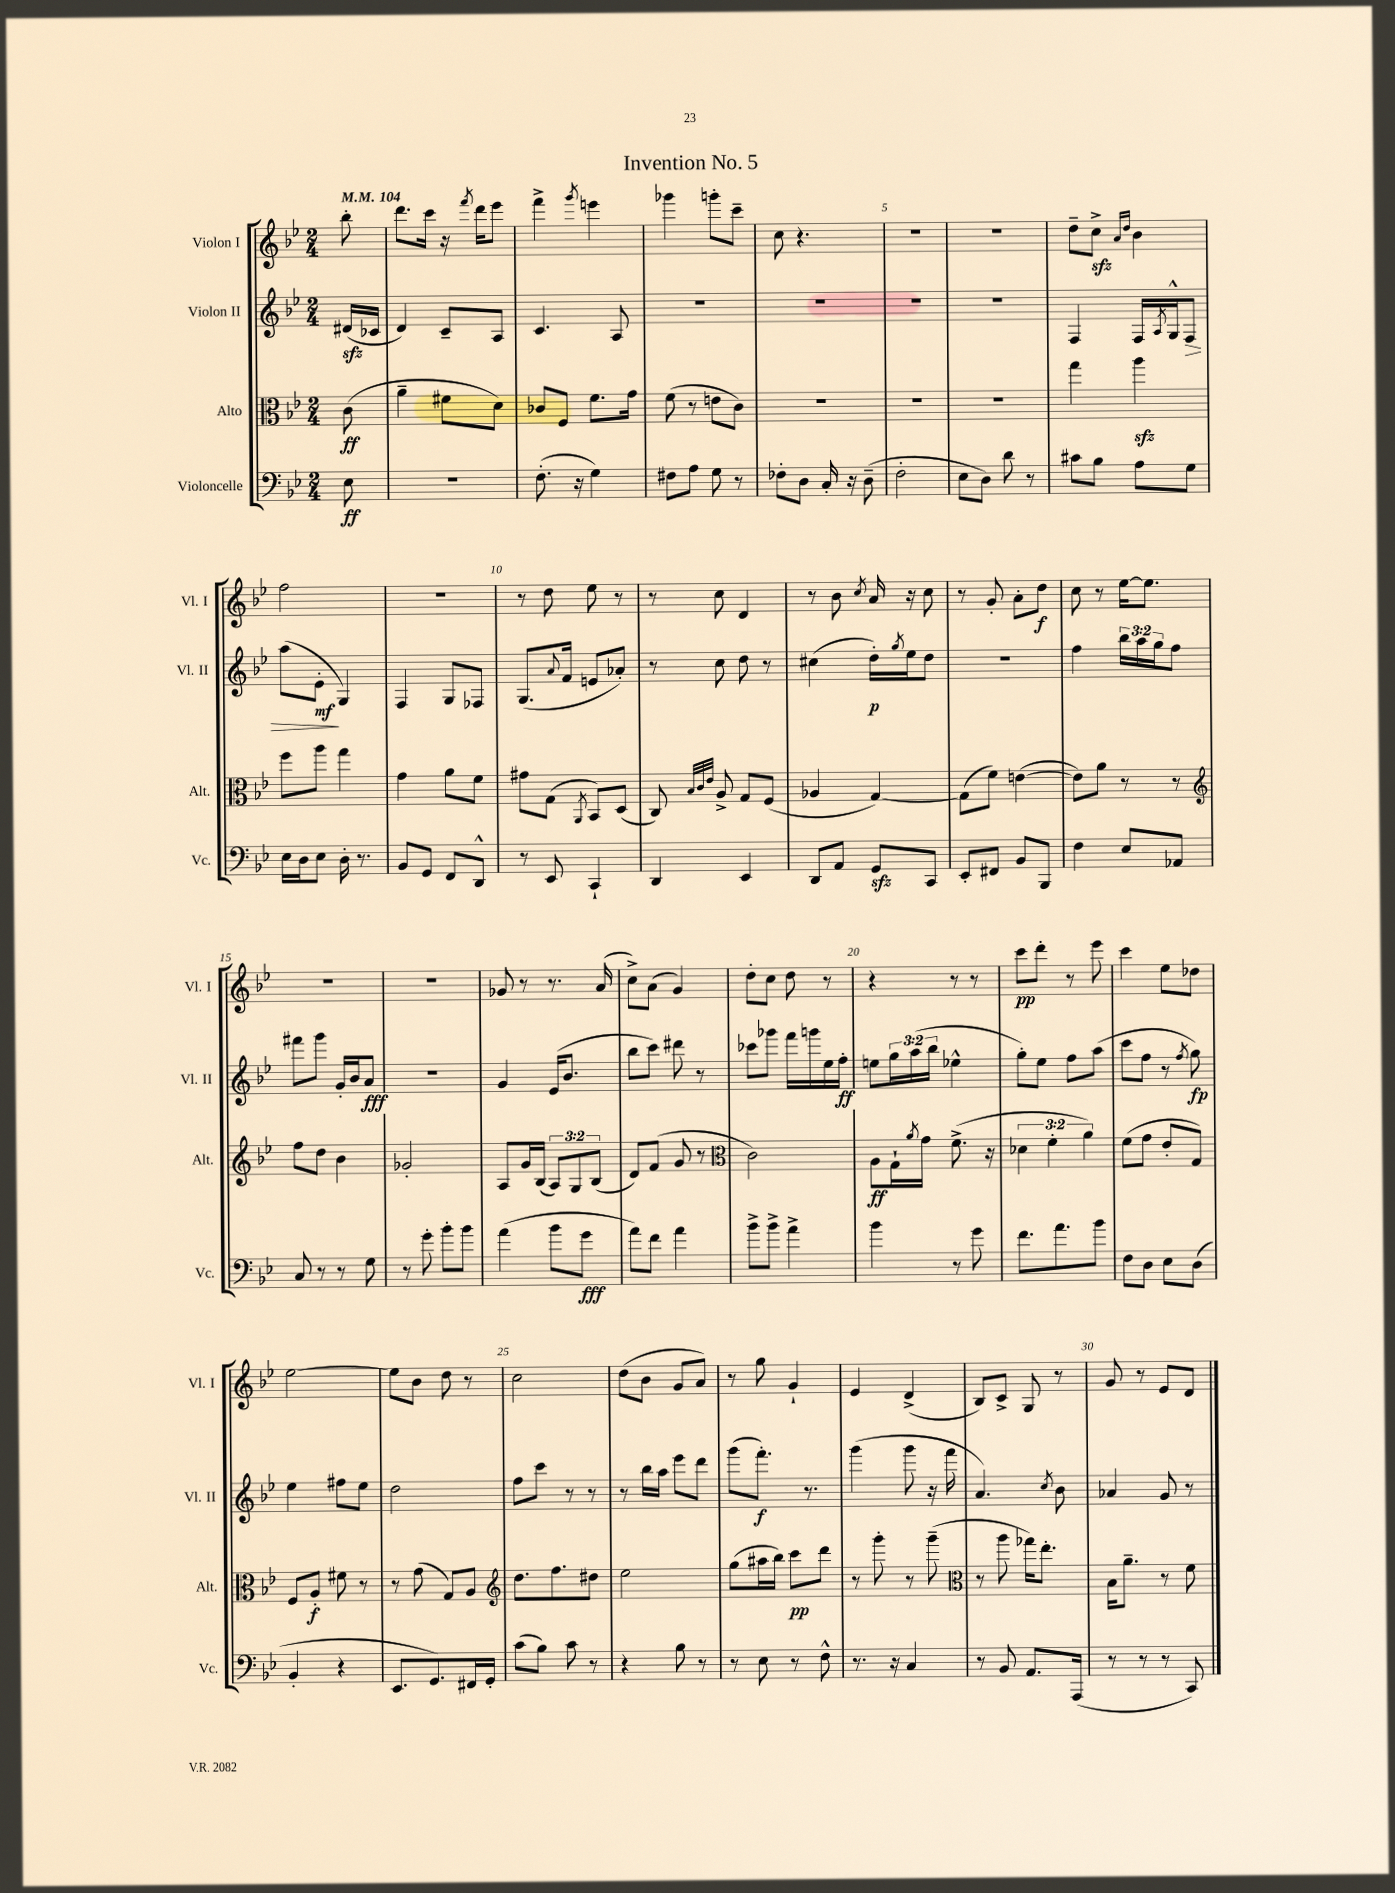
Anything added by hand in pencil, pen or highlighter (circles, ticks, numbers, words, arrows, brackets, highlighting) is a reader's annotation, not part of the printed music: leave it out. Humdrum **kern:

**kern	**dynam	**kern	**dynam	**kern	**dynam	**kern	**dynam
*part4	*part4	*part3	*part3	*part2	*part2	*part1	*part1
*staff4	*staff4	*staff3	*staff3	*staff2	*staff2	*staff1	*staff1
*I"Violoncelle	*	*I"Alto	*	*I"Violon II	*	*I"Violon I	*
*I'Vc.	*	*I'Alt.	*	*I'Vl. II	*	*I'Vl. I	*
*clefF4	*	*clefC3	*	*clefG2	*	*clefG2	*
*k[b-e-]	*	*k[b-e-]	*	*k[b-e-]	*	*k[b-e-]	*
*M2/4	*	*M2/4	*	*M2/4	*	*M2/4	*
*MM104	*	*MM104	*	*MM104	*	*MM104	*
=	=	=	=	=	=	=	=
8E-\	ff	(8c\	ff	(16d#Xzz/LL	.	8bb-'\	.
.	.	.	.	16c-X/JJ	.	.	.
=1	=1	=1	=1	=1	=1	=1	=1
2r	.	4a~\	.	4d/)	.	8.ddd\L	.
.	.	.	.	.	.	16ccc\Jk	.
.	.	8f#X\L	.	8c~/L	.	16r	.
.	.	.	.	.	.	8qfff/	.
.	.	.	.	.	.	16ddd\KL	.
.	.	8d\J)	.	8A/J	.	8eee-\J	.
=2	=2	=2	=2	=2	=2	=2	=2
(8.F'\	.	8c-X/L	.	4.c/	.	4fff^\	.
.	.	8F/J	.	.	.	.	.
16r	.	.	.	.	.	.	.
.	.	.	.	.	.	8qggg/	.
4G\)	.	8.f\L	.	.	.	4eeen\	.
.	.	.	.	8A/	.	.	.
.	.	16g\Jk	.	.	.	.	.
=3	=3	=3	=3	=3	=3	=3	=3
8F#X\L	.	(8f\	.	2r	.	4ggg-X\	.
8A\J	.	8r	.	.	.	.	.
8G\	.	8en\L	.	.	.	8gggn'\L	.
8r	.	8c\J)	.	.	.	8ccc~\J	.
=4	=4	=4	=4	=4	=4	=4	=4
8F-X'\L	.	2r	.	2r	.	8cc\	.
8D\J	.	.	.	.	.	4.r	.
16C'/	.	.	.	.	.	.	.
16r	.	.	.	.	.	.	.
(8D~\	.	.	.	.	.	.	.
=5	=5	=5	=5	=5	=5	=5	=5
2F'\	.	2r	.	2r	.	2r	.
=6	=6	=6	=6	=6	=6	=6	=6
8E-\L	.	2r	.	2r	.	2r	.
8D\J)	.	.	.	.	.	.	.
8d\	.	.	.	.	.	.	.
8r	.	.	.	.	.	.	.
=7	=7	=7	=7	=7	=7	=7	=7
8c#X\L	.	4gg\	.	4F/	.	8dd~\L	.
8B-\J	.	.	.	.	.	8cczz^\J	.
.	.	.	.	.	.	16qqa/LL	.
.	.	.	.	.	.	16qqdd/JJ	.
8A\L	.	4aazz\	.	16F/LL	.	4b-\	.
.	.	.	.	8qA/	.	.	.
.	.	.	.	16G^^/J	.	.	.
!	!	!	!	!	!LO:HP:b	!	!
8G\J	.	.	.	8F/J	>	.	.
!!LO:LB:g=z
=8	=8	=8	=8	=8	=8	=8	=8
16E-\LL	.	8ff\L	.	(8aa\L	.	2ff\	.
16D\J	.	.	.	.	.	.	.
8E-\J	.	8aa\J	.	8e-'\J	mf	.	.
16D'\	.	4gg\	.	4G/)	]	.	.
8.r	.	.	.	.	.	.	.
=9	=9	=9	=9	=9	=9	=9	=9
8BB-/L	.	4g\	.	4F/	.	2r	.
8GG/J	.	.	.	.	.	.	.
8FF/L	.	8a\L	.	8G/L	.	.	.
8DD^^/J	.	8f\J	.	8F-X/J	.	.	.
=10	=10	=10	=10	=10	=10	=10	=10
8r	.	8g#X\L	.	(8.G/L	.	8r	.
8EE-/	.	(8G\J	.	.	.	8dd\	.
.	.	.	.	8qqa/	.	.	.
.	.	.	.	16f/Jk	.	.	.
.	.	8qAA/	.	.	.	.	.
4CC`/	.	8BB-/L)	.	8en/L	.	8ee-\	.
.	.	(8D/J	.	8a-X'/J)	.	8r	.
=11	=11	=11	=11	=11	=11	=11	=11
4DD/	.	8C/)	.	8r	.	8r	.
.	.	32qqB-/LLL	.	.	.	.	.
.	.	32qqc/	.	.	.	.	.
.	.	32qqe-/JJJ	.	.	.	.	.
.	.	8A^/	.	8cc\	.	8cc\	.
4EE-/	.	8G/L	.	8dd\	.	4d/	.
.	.	(8F/J	.	8r	.	.	.
=12	=12	=12	=12	=12	=12	=12	=12
8DD/L	.	4A-X/	.	(4cc#X\	.	8r	.
8AA/J	.	.	.	.	.	8b-\	.
.	.	.	.	.	.	8qcc/	.
8GGzz/L	.	[4G/)	.	16dd'\LL)	p	16a/	.
.	.	.	.	8qgg/	.	.	.
.	.	.	.	16ee-\J	.	16r	.
8CC/J	.	.	.	8dd\J	.	8cc\	.
=13	=13	=13	=13	=13	=13	=13	=13
8EE-'/L	.	(8G\L]	.	2r	.	8r	.
8FF#X/J	.	8f\J)	.	.	.	8g'/	.
8BB-/L	.	([4en\	.	.	.	8a'\L	.
8BBB-/J	.	.	.	.	.	8dd\J	f
=14	=14	=14	=14	=14	=14	=14	=14
4F\	.	8e\L])	.	4ff\	.	8cc\	.
.	.	8a\J	.	.	.	8r	.
8E-/L	.	8r	.	24bb-\LL	.	[16ee-\KL	.
.	.	.	.	24aa\	.	.	.
.	.	.	.	.	.	8.ee-\J]	.
.	.	.	.	24gg\J	.	.	.
8AA-X/J	.	8r	.	8ff\J	.	.	.
!!LO:LB:g=z
=15	=15	=15	=15	=15	=15	=15	=15
*	*	*clefG2	*	*	*	*	*
8C/	.	8ff\L	.	8fff#X\L	.	2r	.
8r	.	8dd\J	.	8ggg\J	.	.	.
8r	.	4b-\	.	16g'/LL	.	.	.
.	.	.	.	16b-/J	.	.	.
8G\	.	.	.	8a/J	fff	.	.
=16	=16	=16	=16	=16	=16	=16	=16
8r	.	2g-X'/	.	2r	.	2r	.
8g'\	.	.	.	.	.	.	.
8b-'\L	.	.	.	.	.	.	.
8b-\J	.	.	.	.	.	.	.
=17	=17	=17	=17	=17	=17	=17	=17
(4a\	.	8A/L	.	4g/	.	8g-X/	.
.	.	16g/L	.	.	.	8r	.
.	.	(16B-/JJ	.	.	.	.	.
8b-\L	.	12A/L)	.	(16e-/KL	.	8.r	.
.	.	.	.	8.b-/J	.	.	.
.	.	12G/	.	.	.	.	.
8g\J	fff	.	.	.	.	.	.
.	.	(12B-/J	.	.	.	.	.
.	.	.	.	.	.	(16a/	.
=18	=18	=18	=18	=18	=18	=18	=18
8a\L)	.	8d/L)	.	8bb-\L	.	8cc^\L)	.
8f\J	.	(8f/J	.	8ccc\J)	.	(8a\J	.
4a\	.	8g/	.	8ddd#X\	.	4g/)	.
.	.	8r	.	8r	.	.	.
=19	=19	=19	=19	=19	=19	=19	=19
*	*	*clefC3	*	*	*	*	*
8b-^\L	.	2c\)	.	8ccc-X\L	.	8dd'\L	.
8b-^\J	.	.	.	8ggg-X\J	.	8cc\J	.
4a^\	.	.	.	16fff\LL	.	8dd\	.
.	.	.	.	16gggn\	.	.	.
.	.	.	.	16ee-\	.	8r	.
.	.	.	.	16ff'\JJ	ff	.	.
=20	=20	=20	=20	=20	=20	=20	=20
4b-\	.	8A\L	ff	8een\L	.	4r	.
.	.	16G`\L	.	24gg\L	.	.	.
.	.	.	.	(24aa\	.	.	.
.	.	8qa/	.	.	.	.	.
.	.	16g\JJ	.	.	.	.	.
.	.	.	.	24bb-\JJ	.	.	.
8r	.	(8.f^\	.	4ee-X^^\	.	8r	.
8g\	.	.	.	.	.	8r	.
.	.	16r	.	.	.	.	.
=21	=21	=21	=21	=21	=21	=21	=21
8.f\L	.	6d-X\	.	8gg'\L)	.	8ccc\L	pp
.	.	.	.	8ee-\J	.	8ddd'\J	.
.	.	6f'\	.	.	.	.	.
8.a\	.	.	.	.	.	.	.
.	.	.	.	8ff\L	.	8r	.
.	.	6a\)	.	.	.	.	.
8b-\J	.	.	.	(8aa\J	.	8eee-\	.
=22	=22	=22	=22	=22	=22	=22	=22
8F\L	.	(8f\L	.	8ccc\L	.	4ccc\	.
8D\J	.	8g\J	.	8ff\J	.	.	.
8E-\L	.	8e-'/L	.	8r	.	8ee-\L	.
.	.	.	.	8qff/	.	.	.
(8D\J	.	8G/J)	.	8gg\)	fp	8dd-X\J	.
!!LO:LB:g=z
=23	=23	=23	=23	=23	=23	=23	=23
4BB-'/	.	8F/L	.	4ee-\	.	[2ee-\	.
.	.	8A'/J	f	.	.	.	.
4r	.	8f#X\	.	8ff#X\L	.	.	.
.	.	8r	.	8ee-\J	.	.	.
=24	=24	=24	=24	=24	=24	=24	=24
8.EE-/L	.	8r	.	2dd\	.	8ee-\L]	.
.	.	(8g\	.	.	.	8b-\J	.
8.GG/)	.	.	.	.	.	.	.
.	.	8G/L)	.	.	.	8dd\	.
16FF#X/L	.	8A/J	.	.	.	8r	.
16GG'/JJ	.	.	.	.	.	.	.
=25	=25	=25	=25	=25	=25	=25	=25
*	*	*clefG2	*	*	*	*	*
(8c\L	.	8.dd\L	.	8ff\L	.	2cc\	.
8B-\J)	.	.	.	8ccc\J	.	.	.
.	.	8.ff\	.	.	.	.	.
8c\	.	.	.	8r	.	.	.
8r	.	8dd#X\J	.	8r	.	.	.
=26	=26	=26	=26	=26	=26	=26	=26
4r	.	2ee-\	.	8r	.	(8dd\L	.
.	.	.	.	16bb-\LL	.	8b-\J	.
.	.	.	.	16aa\JJ	.	.	.
8B-\	.	.	.	8eee-\L	.	8g/L	.
8r	.	.	.	8ddd\J	.	8a/J)	.
=27	=27	=27	=27	=27	=27	=27	=27
8r	.	(8gg\L	.	(8ggg\L	.	8r	.
8E-\	.	16aa#X\L	.	8.fff'\J)	f	8gg\	.
.	.	16bb-\JJ)	.	.	.	.	.
8r	.	8ccc\L	pp	.	.	4g`/	.
.	.	.	.	8.r	.	.	.
8F^^\	.	8ddd\J	.	.	.	.	.
=28	=28	=28	=28	=28	=28	=28	=28
8.r	.	8r	.	(4ggg\	.	4e-/	.
.	.	8ggg'\	.	.	.	.	.
16r	.	.	.	.	.	.	.
4C/	.	8r	.	8ggg\	.	(4d^/	.
.	.	(8ggg~\	.	16r	.	.	.
.	.	.	.	16fff\	.	.	.
=29	=29	=29	=29	=29	=29	=29	=29
*	*	*clefC3	*	*	*	*	*
8r	.	8r	.	4.a/)	.	8B-/L)	.
8BB-/	.	8aa\	.	.	.	8c^/J	.
8.AA/L	.	16gg-X\KL)	.	.	.	8G/	.
.	.	8.ee-'\J	.	.	.	.	.
.	.	.	.	8qcc/	.	.	.
.	.	.	.	8b-\	.	8r	.
(16AAA/Jk	.	.	.	.	.	.	.
=30	=30	=30	=30	=30	=30	=30	=30
8r	.	16B-\KL	.	4a-X/	.	8g/	.
.	.	8.a~\J	.	.	.	.	.
8r	.	.	.	.	.	8r	.
8r	.	8r	.	8g/	.	8e-/L	.
8CC/)	.	8f\	.	8r	.	8d/J	.
==	==	==	==	==	==	==	==
*-	*-	*-	*-	*-	*-	*-	*-
